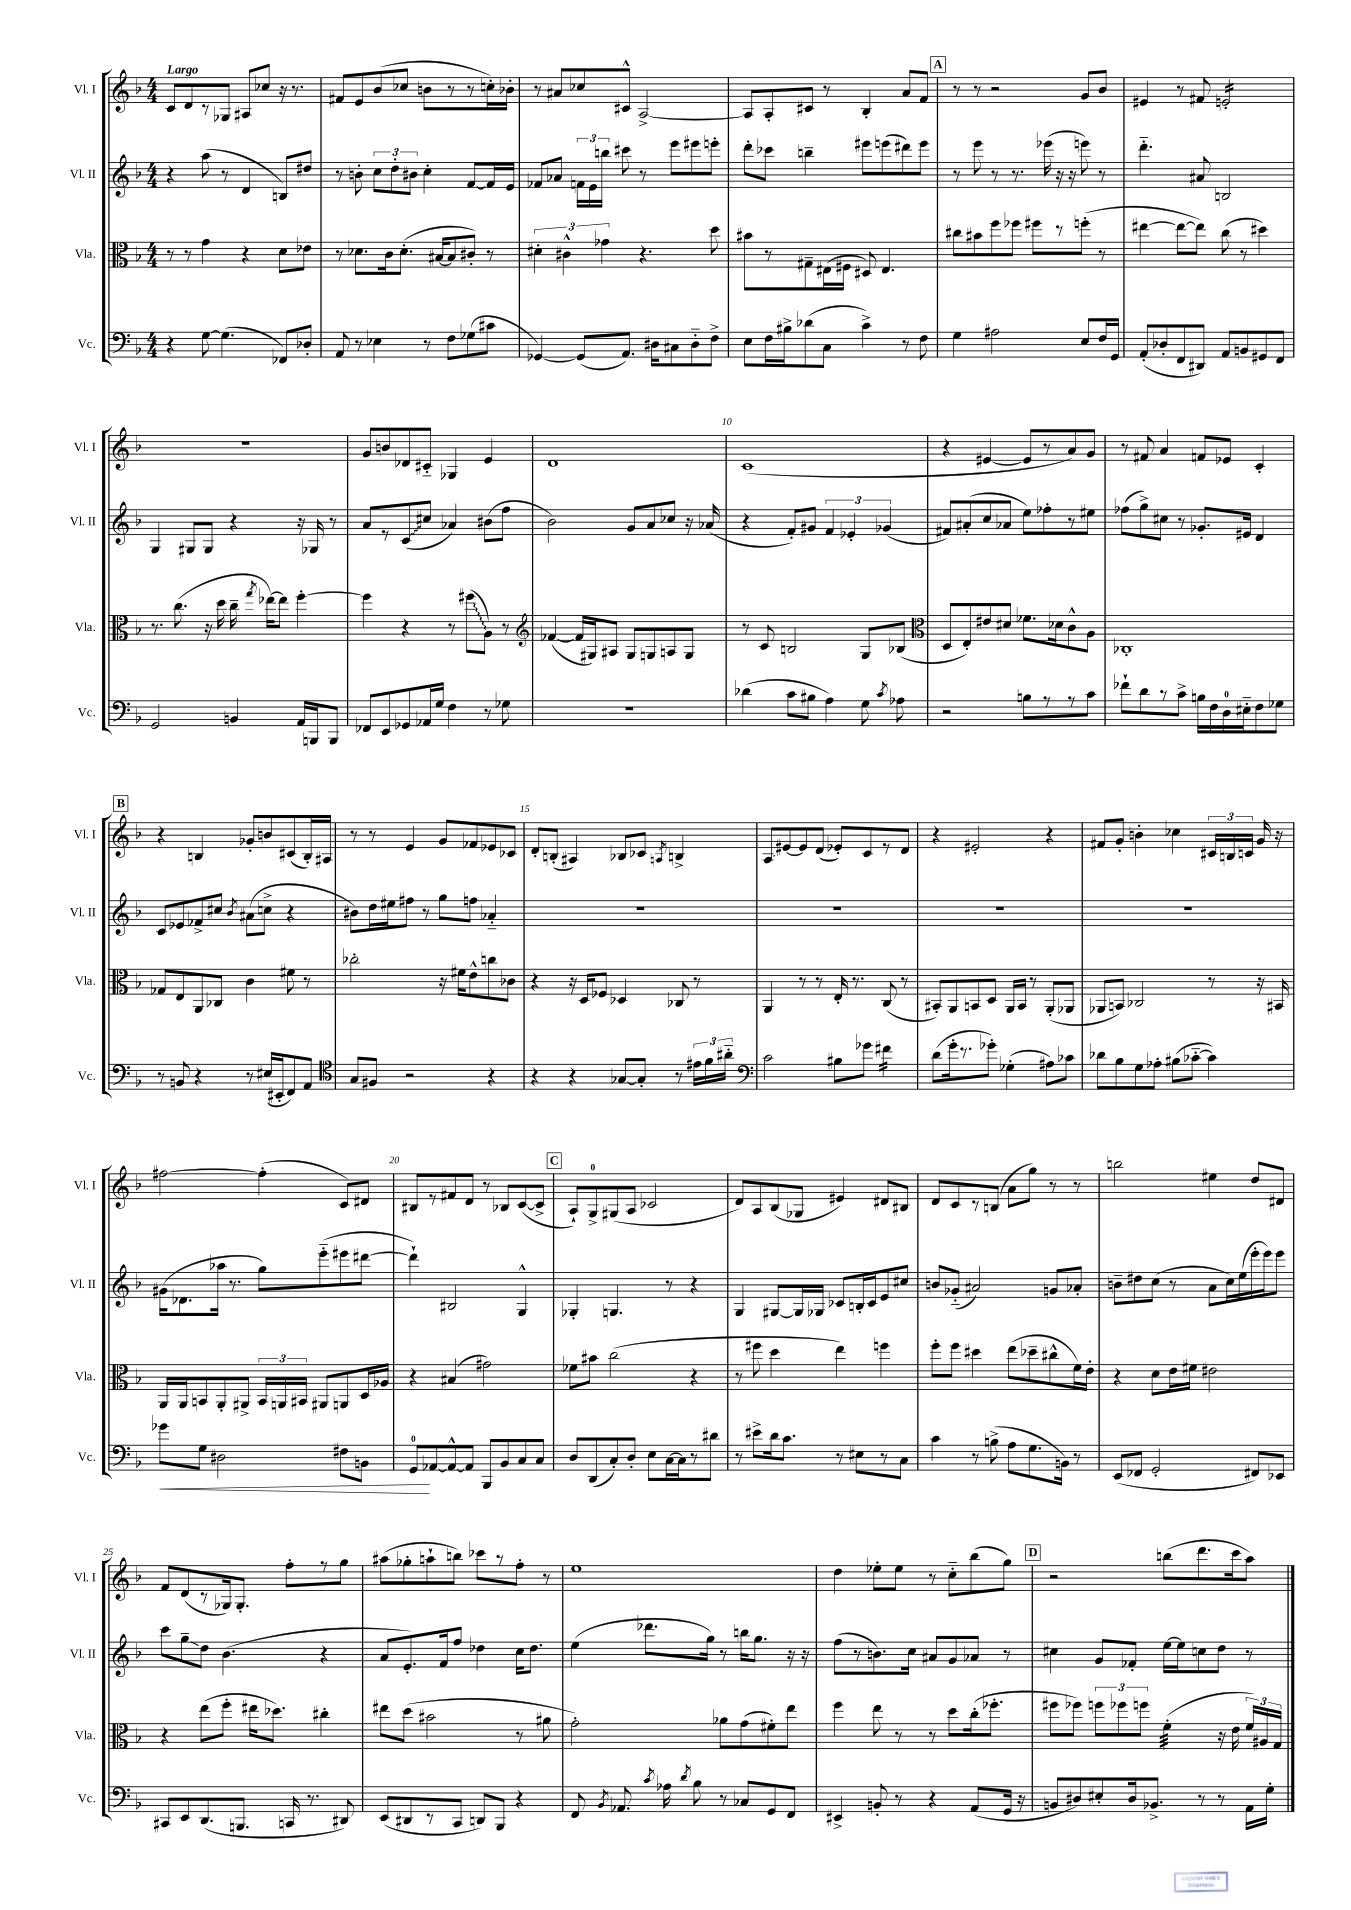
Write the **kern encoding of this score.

**kern	**kern	**kern	**kern
*staff4	*staff3	*staff2	*staff1
*clefF4	*clefC3	*clefG2	*clefG2
*k[b-]	*k[b-]	*k[b-]	*k[b-]
*M4/4	*M4/4	*M4/4	*M4/4
4r	8r	4r	8c
.	8r	.	8d
[8G	4g	(8aa	8r
(4.G]	.	8r	8G-
.	4r	4d	8A#
.	.	.	8cc-
8FF-)	8d	8B)	16r
.	.	.	8.r
8D-'	8e-	8dd#	.
=	=	=	=
8AA	8r	8r	8f#
8r	8.d-	8b'	8e
4E-	.	12cc	(8b-
.	16c	.	.
.	.	12dd'	.
.	(8.d-'	.	8cc-
.	.	12b#	.
8r	.	4cc'	8b
.	[16B#	.	.
8F	8B#]	.	8r
(8G-	8c#')	[8f	8r
8c#	8r	16f]	16cc')
.	.	16e	16b-'
=	=	=	=
[4GG-)	6d#'	8f-	8r
.	.	8a-	8a#
.	6c#^^	.	.
(8GG-]	.	24f	8cc-
.	.	24e	.
.	6g-	24bb	.
8.AA)	.	8ccc#	8c#^^
.	4.r	8r	[2A^
16D#	.	.	.
8C#	.	8eee	.
8D#'~	.	8eee#	.
8F^	8dd	8eee'	.
=	=	=	=
8E	8b#	8ddd'	8A]
16F	8r	8ccc-	8A'
16B#^	.	.	.
(8d-	8G#~	4bb~	8c#
8C	(16E#	.	8r
.	16F#	.	.
4c^)	8D#)	8eee#	4B-'
.	4.E#	(8eee	.
8r	.	8ddd#)	8a
8F	.	8eee	8f
=	=	=	=
4G	8cc#	8r	8r
.	8b#	8eee	8r
2A#	8ff	8r	2r
.	8ff-	8.r	.
.	8ff#	.	.
.	.	(16eee-	.
.	8r	16r	.
.	.	16r	.
8E	(8ff'	8eee)	8g
16F	8r	8r	8b-
16GG	.	.	.
=	=	=	=
(8AA'	[4ee#	4.ddd'~	4e#
8D-'	.	.	.
8FF	8ee#_	.	8r
8DD#)	8ee#])	8a#	8f#
8AA	(8cc	2B	2e'
8BB	8r	.	.
8GG#	4dd#)	.	.
8FF	.	.	.
=	=	=	=
2GG	8.r	4G	1r
.	(8.cc	.	.
.	.	8G#	.
.	16r	8G#	.
.	16dd	.	.
4BB	16cc~	4r	.
.	8qgg	.	.
.	[16ee-)	.	.
.	8ee-]	.	.
16AA	[4ff'	16r	.
16BBB	.	16G-	.
8BBB	.	8r	.
=	=	=	=
8FF-	4ff]	8a	8g
8EE	.	8r	8b
8GG-	4r	(8c	8d-
16AA-	.	8cc#	8c#'~
16G	.	.	.
4F	8r	4a-)	4G-
.	(8ff#	.	.
8r	8A)	(8b#	4e
8G-	8r	8ff	.
=	=	=	=
*	*clefG2	*	*
1r	([4f-	2b-)	1d
.	16f-]	.	.
.	16G#)	.	.
.	8A#	.	.
.	8G#	8g	.
.	8G	8a	.
.	8A	8cc-	.
.	8G	16r	.
.	.	(16a-	.
=	=	=	=
(4d-	8r	4r	(1c
.	8c	.	.
8c	2B	8f')	.
8B#	.	8g#	.
4A)	.	6f	.
.	.	6e-'	.
8G	8G	.	.
.	.	(6g-	.
8qc	.	.	.
8A-	(8B-	.	.
=	=	=	=
*	*clefC3	*	*
2r	8D	8f#)	4r
.	8E')	(8a#'	.
.	8e#	8cc	[4e#
.	8d#	8a-	.
8B	8.f-	8ee)	8e#]
8r	.	8ff-'	8r
.	16d-	.	.
8r	8c^^	8r	8a)
8c	8A	8ee#	8g
=	=	=	=
8f-`	1C-'	(8ff-	8r
8d	.	8gg^)	8f#
8r	.	8cc#	4a
8c^	.	8r	.
16B	.	8.g-'	8f
16F	.	.	.
16D	.	.	8e-
16E#'~	.	16e#	.
8F	.	4d	4c'
8G-	.	.	.
=	=	=	=
8r	8G-	8c	4r
8BB	8E	8e-	.
4r	8AA	8f-^	4B
.	8C-	8cc#	.
.	.	8qb-	.
8r	4c	(8a#	8g-'
(16E#	.	8cc^	8b
16EE#'	.	.	.
8FF)	8f#	4r	(8c#
8AA	8r	.	16B')
.	.	.	16A#
=	=	=	=
*clefC4	*	*	*
8G	2cc-'	8b#)	8r
8F#	.	16dd	8r
.	.	16ee#	.
2r	.	8ff#	4e
.	.	8r	.
.	16r	8gg	8g
.	16f#	.	.
.	8e^^	8ff	8f-
4r	8cc	4a-'~	8e-
.	8c-	.	8c-
=	=	=	=
4r	4r	1r	8d'
.	.	.	(8B'
4r	16r	.	4A#)
.	16D	.	.
.	8F-	.	.
[8G-	4D-	.	8B-
8G-']	.	.	8c-
.	.	.	8qA
8r	8C-	.	4B^
24e#	8r	.	.
24f	.	.	.
24a#'~	.	.	.
=	=	=	=
*clefF4	*	*	*
2c	4AA	1r	8A
.	.	.	[8e#
.	8r	.	8e#]
.	8r	.	(8d
8B#	16E'	.	8e-')
.	8.r	.	.
8g-	.	.	8c
4f#	(8C	.	8r
.	8r	.	8d
=	=	=	=
(8d	8BB#')	1r	4r
16g'	8AA	.	.
8.r	.	.	.
.	8BB	.	2e#'
8g-')	8D	.	.
(4G-'	16AA	.	.
.	16BB	.	.
.	8r	.	.
8A#)	(8AA'	.	4r
8c-	8AA-	.	.
=	=	=	=
8d-	8AA-	1r	8f#
8B-	8BB)	.	8g'
8G	2C-	.	4b'
8A-'	.	.	.
(8B#	.	.	4cc-
[8c-'~	.	.	.
4c-])	8r	.	24c#
.	.	.	24B
.	.	.	24c
.	16r	.	16g
.	16BB#	.	16r
=	=	=	=
8g-	16AA	(16g#	[2ff#
.	16AA	8.d-	.
8G	8BB	.	.
2D#	8AA'	16aa-	.
.	.	8.r	.
.	8AA#^	.	.
.	24BB	8gg)	(4ff#']
.	24AA	.	.
.	24BB#	.	.
.	8AA#	(8eee'~	.
8F#	8AA	8eee#	8c)
8BB	16D	[8ddd#	8d#
.	16A-	.	.
=	=	=	=
8GG	4r	4ddd#`])	8B#
[8AA-	.	.	8r
8AA-^^_	(4B#	2B#	8f#
8AA-]	.	.	8d
8BBB-	2g#)	.	8r
8BB-	.	.	8B-
8C	.	4G^^	([8c
8C	.	.	8c^]
=	=	=	=
8D	8f-	4G-'	8A`)
(8DD	8b#	.	8G^
8C')	(2cc	4.G	(8G#
8D'	.	.	8A
8E	.	.	2c-
[16C	.	8r	.
16C]	.	.	.
8r	4r	4r	.
8d#	.	.	.
=	=	=	=
8r	8r	4G	8d)
8e#^	8ff#	.	8A
16d	4dd	[8G#	(8B-
8.c	.	.	.
.	.	16G#]	8G-
.	.	16G-	.
8r	4ee)	8c-	4e#)
8E#	.	16B'	.
.	.	16c-	.
8r	4ff	8e	8d#
8C	.	8cc#	8B#
=	=	=	=
4c	8ff'	8b	8d
.	8ff	(8g-'~	8c
8r	4dd#	2a#)	8r
(8B^	.	.	(8B
8A	(8ee	.	8a
8.G	8dd-~	.	8gg)
.	8cc#^^	8g	8r
16BB)	.	.	.
8r	16f)	8a-'	8r
.	16e'	.	.
=	=	=	=
(8EE	4r	8b~	2bb
8FF-	.	8dd#	.
2GG'	8d	(8cc	.
.	16e	8r	.
.	16f#	.	.
.	2e#	8a	4ee#
.	.	16cc)	.
.	.	(16ee	.
8FF#)	.	16eee'	8dd
.	.	16eee)	.
8EE-	.	8eee	8d#
=	=	=	=
8CC#	4r	8ccc	8f
8EE	.	8gg~	(8d
(8.DD	(8ee	8dd	8r
.	8ff'	(4.b-	16G-)
8.BBB	.	.	8.G-'
.	16ee#	.	.
.	8.dd-)	.	.
16CC	.	.	8ff'
8.r	.	.	.
.	4cc#'	4r	8r
8DD#)	.	.	8gg
=	=	=	=
(8EE	8ee#	8a	(8aa#
8DD#	(8dd	8.e')	8gg-'
8r	2b#	.	8aa`
.	.	16f	.
8CC	.	8ff	8bb)
8DD)	.	4dd-	8ccc-
8BBB-	.	.	8r
4r	8r	16cc	8ff'
.	.	8.dd-	.
.	8a#	.	8r
=	=	=	=
8FF	2g')	(4ee	1ee
8qBB-	.	.	.
8.AA-	.	.	.
.	.	8.ddd-	.
8qc	.	.	.
16A-	.	.	.
8qd	.	.	.
8B-	.	.	.
.	.	16gg)	.
8r	8a-	8r	.
8C-	(8g	16bb	.
.	.	8.gg	.
8GG	8f#')	.	.
8FF	8ee	16r	.
.	.	16r	.
=	=	=	=
4EE#^	4ff	(8ff	4dd
.	.	8r	.
8BB'	8ee	8.b)	8ee-'
8r	8r	.	8ee-
.	.	16cc	.
4r	8r	8a#	8r
.	8dd	8g	8cc'~
(8AA	(16cc'	8a-	(8bb-
.	8.ff-'	.	.
16GG	.	8r	8gg)
16r	.	.	.
=	=	=	=
8BB	8ff#	4cc#	2r
8D#)	8ff-)	.	.
8E#'	12ff	8g	.
.	12ff-	.	.
16D#	.	8f-'	.
.	12ff	.	.
8.BB-^	.	.	.
.	(4f'	[16ee	(8bb
.	.	16ee]	.
8r	.	8cc	8.ddd
8r	16r	8dd	.
.	16e	.	16ccc
16AA	24f)	8r	8aa)
.	24A#	.	.
16G'	.	.	.
.	24G	.	.
==	==	==	==
*-	*-	*-	*-
